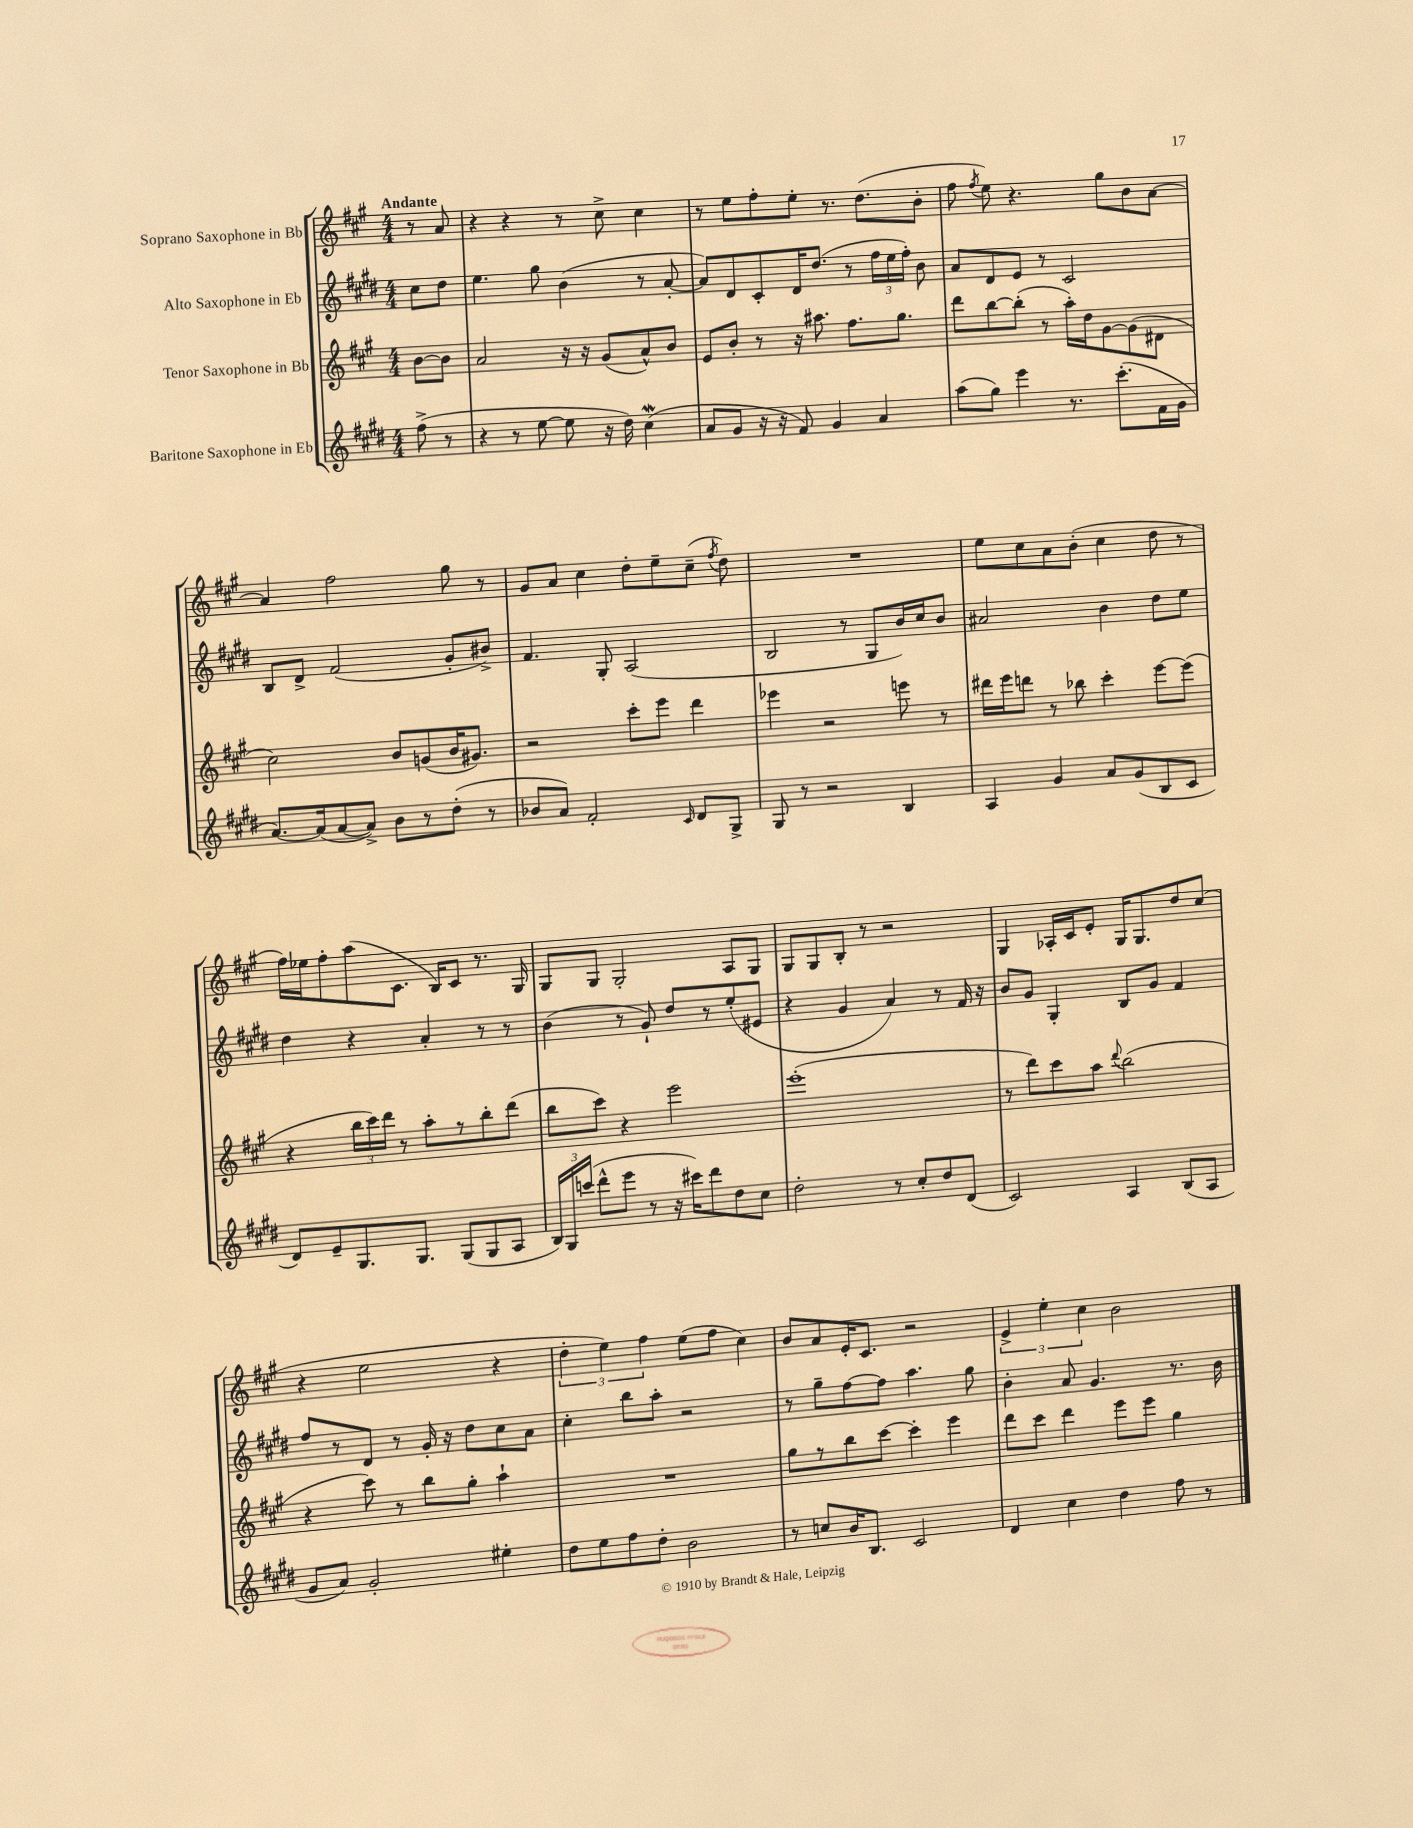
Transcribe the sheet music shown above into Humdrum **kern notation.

**kern	**kern	**kern	**kern
*staff4	*staff3	*staff2	*staff1
*clefG2	*clefG2	*clefG2	*clefG2
*k[f#c#g#d#]	*k[f#c#g#]	*k[f#c#g#d#]	*k[f#c#g#]
*M4/4	*M4/4	*M4/4	*M4/4
(8ff#^	[8b	8cc#	8r
8r	8b]	8dd#	8a
=	=	=	=
4r	2a	4.ee	4r
8r	.	.	4r
[8ee	.	8gg#	.
8ee]	16r	(4b	8r
.	16r	.	.
16r	(8g#	.	8cc#^
16dd#)	.	.	.
(4cc#	8a^^)	8r	4cc#
.	8b	[8a'	.
=	=	=	=
8a	8e	8a])	8r
8g#	8b'	8d#	8ee
16r	8r	8c#'	8ff#'
16r	.	.	.
8f#)	16r	16d#	8ee'
.	8.aa#	(8.dd#	.
4g#	.	.	8.r
.	8.ff#	8r	.
.	.	.	(8.dd
4a	.	24ff#	.
.	.	24ee	.
.	8.gg#	.	.
.	.	24ff#')	.
.	.	8b	8b'
=	=	=	=
(8aa	8ddd	8a	8ff#
.	.	.	8qff#
8gg#)	[8bb	8d#	8ee)
4eee	(8bb']	8e	4.r
.	8r	8r	.
8.r	16aa')	2c#	.
.	16dd	.	.
.	[8g#	.	8gg#
(8.ccc#'	.	.	.
.	(8g#]	.	8b
16f#	8d#	.	[8a
16g#	.	.	.
=	=	=	=
[8.a)	2cc#)	8B	4a]
.	.	8d#^	.
(16a]	.	.	.
[8a	.	(2f#	2ff#
8a^])	.	.	.
8b	8b	.	.
8r	(8g	.	.
(8dd#'	16b	8g#'	8gg#
.	8.g#)	.	.
8r	.	8b#^)	8r
=	=	=	=
8b-	2r	4.f#	8g#
8a)	.	.	8a
2f#'	.	.	4cc#
.	.	8G#'	.
.	8ccc#'	(2A	8dd'
.	8eee	.	8ee~
16qqc#	.	.	.
8d#	4ddd	.	(8cc#~
.	.	.	8qff#
8G#^	.	.	8dd)
=	=	=	=
8G#	4eee-	2B	1r
8r	.	.	.
2r	2r	.	.
.	.	8r	.
.	.	8G#	.
4B	8eee	16b)	.
.	.	16cc#	.
.	8r	8b	.
=	=	=	=
4A	16ddd#	2a#	8ee
.	16eee	.	.
.	8ddd	.	8cc#
4g#	8r	.	8a
.	8bb-	.	(8b'
8a	4ccc#'	4b	4cc#
(8g#	.	.	.
8B	[8eee	8dd#	8dd
8c#	(8eee]	8ee	8r
=	=	=	=
8d#)	4r	4dd#	16ff#)
.	.	.	16ee-
8e~	.	.	8ff#'
8.G#	24bb	4r	(8aa
.	24ccc#)	.	.
.	24ddd	.	.
.	8r	.	8.c#
8.G#	.	.	.
.	8aa'	4a'	.
.	.	.	16B)
(8G#	8r	.	8c#
8G#	8bb'	8r	8.r
8A	(8ddd	8r	.
.	.	.	16G#
=	=	=	=
24B)	8bb	(4b	8G#
24G#	.	.	.
(24ccc	.	.	.
8ddd#^^	8ccc#)	.	8G#
8eee	4r	8r	2G#'
8r	.	8g#`)	.
16r	2eee	8dd#	.
16ccc#)	.	.	.
8ddd#	.	8r	.
8dd#	.	(8ee'	8A
8cc#	.	8e#	8G#
=	=	=	=
2dd#'	(1eee'	4r	8G#
.	.	.	8G#
.	.	4g#	8B'
.	.	.	8r
8r	.	4a)	2r
8cc#'	.	.	.
8dd#	.	8r	.
(8d#	.	16f#	.
.	.	16r	.
=	=	=	=
2c#)	8r	8b	4G#
.	8ddd)	8g#	.
.	8ccc#	4G#'	16A-'
.	.	.	16c#
.	8aa	.	8e'
.	8qqddd	.	.
4A	(2bb	8B	16G#
.	.	.	8.G#
.	.	8g#	.
(8B	.	4f#	8dd
8A	.	.	(8cc#
=	=	=	=
8g#	4r	8ff#	4r
8a)	.	8r	.
2g#'	8ccc#)	8d#	2ee
.	8r	8r	.
.	8bb	16g#'	.
.	.	16r	.
.	8gg#'	8dd#	.
4ee#'	4aa`	8cc#	4r
.	.	8a	.
=	=	=	=
8dd#	1r	4cc#'	6dd'
8ee	.	.	.
.	.	.	6ee)
8ff#	.	8bb	.
.	.	.	6ff#
8dd#'	.	8aa'	.
2b	.	2r	(8ee
.	.	.	8ff#
.	.	.	4cc#)
=	=	=	=
8r	8gg#	8r	8b
8cc	8r	8gg#~	8a
16b	8bb	[8ff#	16e'
8.B	.	.	8.c#
.	[8ccc#	8ff#]	.
2c#	4ccc#']	4.aa	2r
.	4eee	.	.
.	.	8gg#	.
=	=	=	=
4d#	8ddd	4b'	6e^
.	8ccc#	.	.
.	.	.	6ee'
4cc#	4ddd	8a	.
.	.	.	6cc#
.	.	4.g#	.
4dd#	8eee	.	2b
.	8eee	.	.
8ff#	4gg#	8.r	.
8r	.	.	.
.	.	16b	.
==	==	==	==
*-	*-	*-	*-
